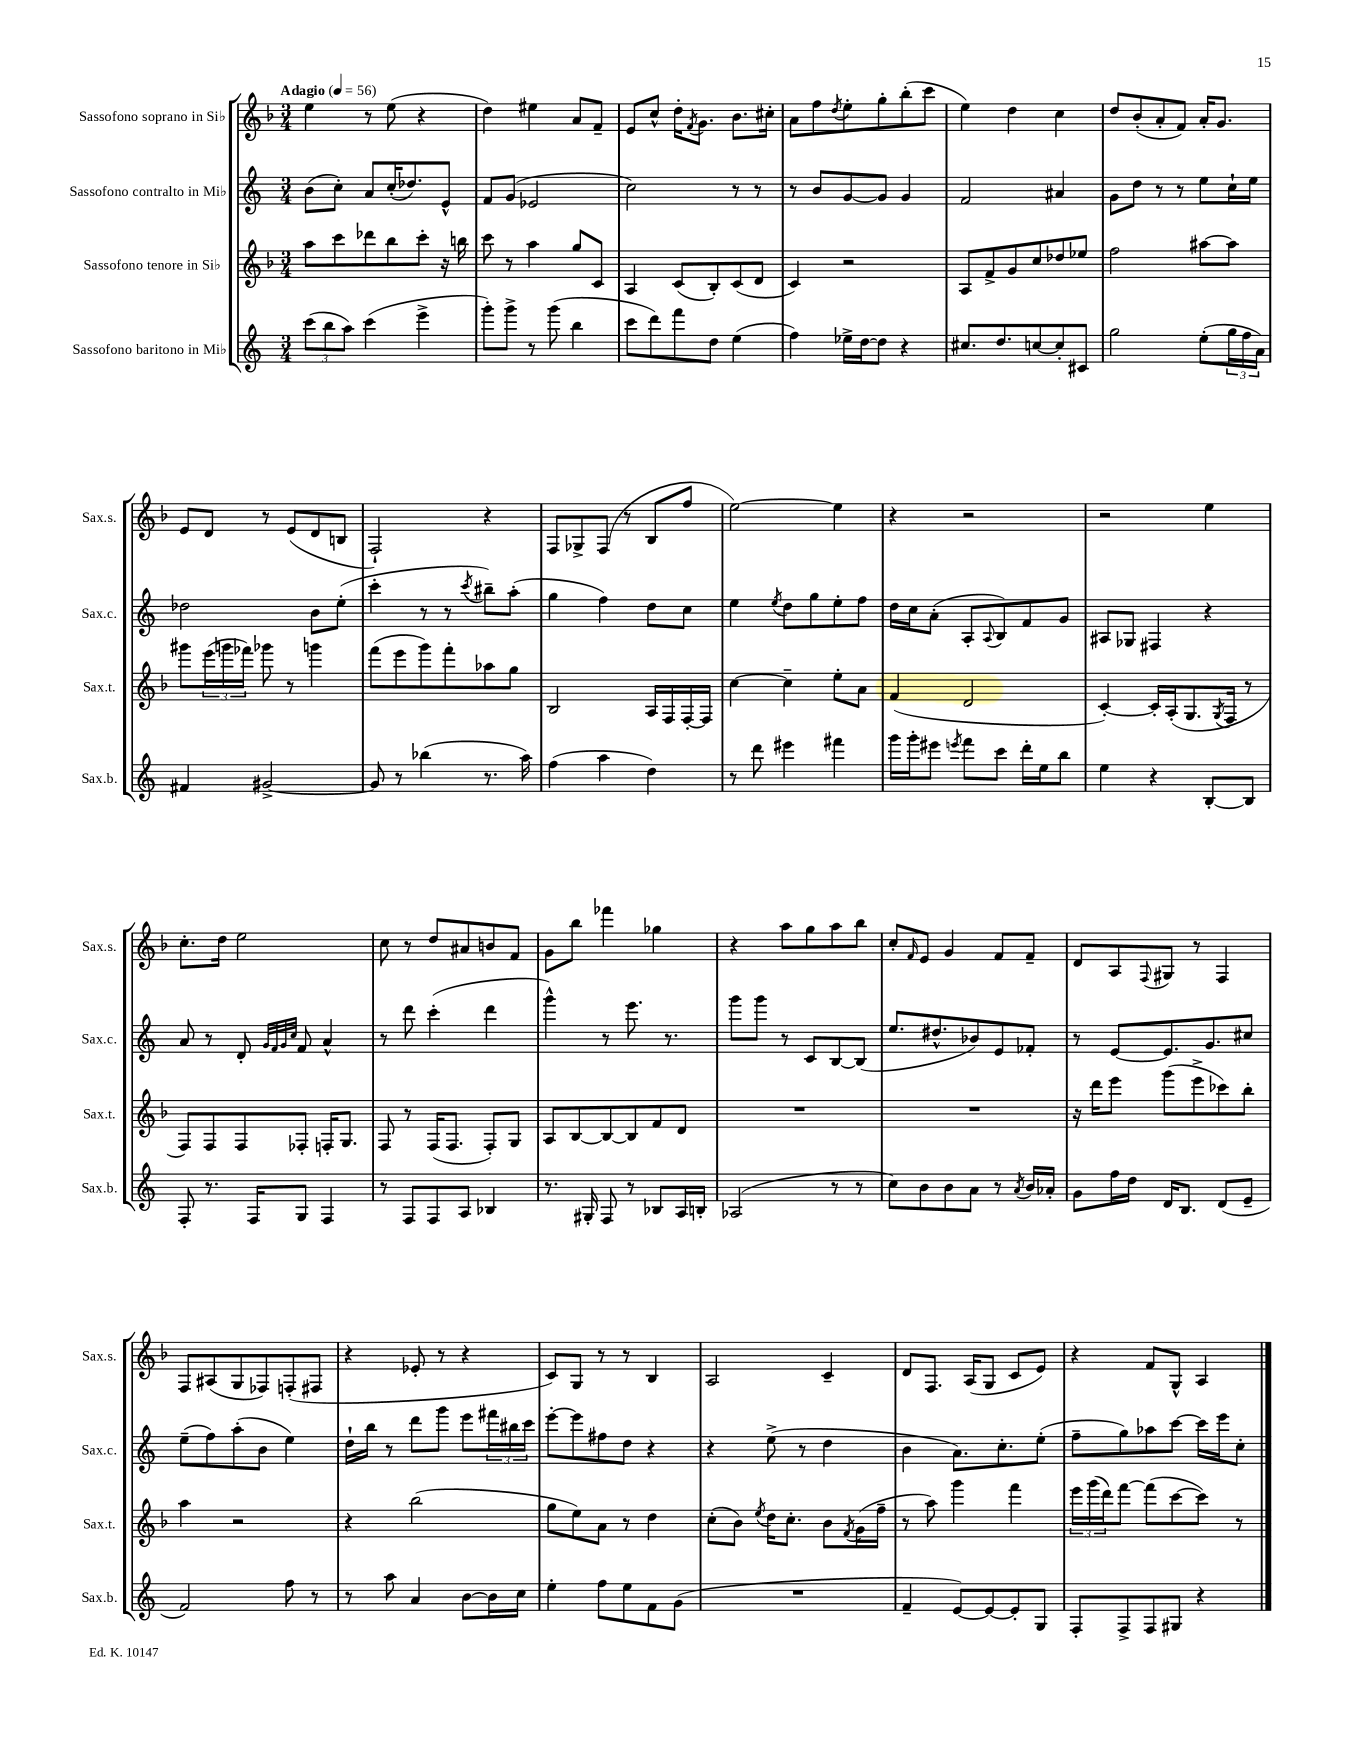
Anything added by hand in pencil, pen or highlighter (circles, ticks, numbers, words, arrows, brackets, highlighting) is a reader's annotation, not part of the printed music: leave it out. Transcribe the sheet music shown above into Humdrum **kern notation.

**kern	**kern	**kern	**kern
*part4	*part3	*part2	*part1
*staff4	*staff3	*staff2	*staff1
*I"Sassofono baritono in Mi♭	*I"Sassofono tenore in Si♭	*I"Sassofono contralto in Mi♭	*I"Sassofono soprano in Si♭
*I'Sax.b.	*I'Sax.t.	*I'Sax.c.	*I'Sax.s.
*clefG2	*clefG2	*clefG2	*clefG2
*k[]	*k[b-]	*k[]	*k[b-]
*M3/4	*M3/4	*M3/4	*M3/4
*MM56	*MM56	*MM56	*MM56
=1	=1	=1	=1
!	!	!	!LO:TX:a:B:t=Adagio
(12ccc\L	8aa\L	(8b\L	4ee\
12bb\	.	.	.
.	8ccc\	8cc'\J)	.
12aa\J)	.	.	.
(4ccc\	8ddd-X\	8a/L	8r
.	8bb-\	(16cc'/K	(8ee\
.	.	8.dd-X/)	.
4eee^\	8ccc'\J	.	4r
.	16r	8e^^/J	.
.	16bbn\	.	.
=2	=2	=2	=2
8ggg'\L)	8ccc\	8f/L	4dd\)
8ggg^\J	8r	(8g/J	.
8r	4aa\	2e-X/	4ee#X\
(8ggg\	.	.	.
4bb\	8gg/L	.	8a/L
.	8c/J	.	8f~/J
=3	=3	=3	=3
8ccc\L	4A/	2cc\)	8e/L
8ddd\)	.	.	8cc^^/J
8fff\	(8c/L	.	16dd'\KL
.	.	.	8qf/
.	.	.	8.g\J
8dd\J	8B-'/)	.	.
(4ee\	(8c/	8r	8.b-\L
.	8d/J	8r	.
.	.	.	16cc#X'\Jk
=4	=4	=4	=4
4ff\)	4c/)	8r	8a\L
.	.	8b/L	8ff\
.	.	.	8qdd/
16ee-X^\LL	2r	[8g/	8ee'\
[16dd\J	.	.	.
8dd\J]	.	8g/J]	8gg'\
4r	.	4g/	(8bb-'\
.	.	.	8ccc\J
=5	=5	=5	=5
8.cc#X/L	8A/L	2f/	4ee\)
.	8f^/	.	.
8.dd/	.	.	.
.	8g/	.	4dd\
[8ccn/	8cc/	.	.
8cc'/]	8dd-X/	4a#X/	4cc\
8c#X/J	8ee-X/J	.	.
=6	=6	=6	=6
2gg\	2ff\	8g\L	8dd/L
.	.	8dd\J	(8b-'/
.	.	8r	8a'/
.	.	8r	8f/J)
(8ee'\L	[8aa#X\L	8ee\L	16a'/KL
.	.	.	8.g/J
24gg\L	8aa#\J]	16cc`\L	.
24ff\	.	.	.
.	.	16ee\JJ	.
24a\JJ)	.	.	.
!!LO:LB:g=z
=7	=7	=7	=7
4f#X/	8ggg#X\L	2dd-X\	8e/L
.	(24eee\L	.	8d/J
.	24gggn\	.	.
.	24fff-X\JJ)	.	.
[2g#X^/	8ggg-X\	.	8r
.	8r	.	(8e/L
.	4gggn\	8b\L	8d/
.	.	(8ee'\J	8Bn/J
=8	=8	=8	=8
8g#/]	(8fff\L	4ccc'\	2F`/)
8r	8eee\	.	.
(4bb-X\	8ggg\)	8r	.
.	8fff'\	8r	.
.	.	8qccc/	.
8.r	8aa-X\	8bb#X~\L)	4r
.	8gg\J	(8aa'\J	.
16aa\)	.	.	.
=9	=9	=9	=9
(4ff\	2B-/	4gg\	8F/L
.	.	.	8G-X^/
4aa\	.	4ff\)	(8F/J
.	.	.	8r
4dd\)	16A/LL	8dd\L	8B-/L
.	16F/	.	.
.	[16F'/	8cc\J	8ff/J
.	16F/JJ]	.	.
=10	=10	=10	=10
8r	[4cc\	4ee\	[2ee\)
8ddd\	.	.	.
.	.	8qee/	.
4eee#X\	4cc~\]	8dd\L	.
.	.	8gg\	.
4fff#X\	8ee'\L	8ee'\	4ee\]
.	8a\J	8ff\J	.
=11	=11	=11	=11
16ggg\LL	(4f/	16dd\LL	4r
16ggg'\J	.	16cc\J	.
8eee#X\J	.	(8a'\J	.
8qeeen/	.	.	.
8fff\L	2d/	8A'/L	2r
.	.	8qqA/	.
8ccc\J	.	8B/)	.
16ddd'\LL	.	8f/	.
16ee\J	.	.	.
8bb\J	.	8g/J	.
=12	=12	=12	=12
4ee\	[4c'/)	8A#X/L	2r
.	.	8G-X/J	.
4r	16c'/LL]	4F#X/	.
.	(16A'/J	.	.
.	8.G/	.	.
[8B'/L	.	4r	4ee\
.	8qG/	.	.
.	16F/Jk	.	.
8B/J]	8r	.	.
!!LO:LB:g=z
=13	=13	=13	=13
8F'/	8F/L)	8a/	8.cc'\L
8.r	8F/	8r	.
.	.	.	16dd\Jk
.	8F/	8d'/	2ee\
16F/KL	.	.	.
.	.	32qqg/LLL	.
.	.	32qqf/	.
.	.	32qqg/	.
.	.	32qqcc/JJJ	.
8G/J	8F-X'/J	8f/	.
4F/	16Fn'/KL	4a^^/	.
.	8.G/J	.	.
=14	=14	=14	=14
8r	8F/	8r	8cc\
8F/L	8r	8ddd\	8r
8F/	(16F/KL	(4ccc'\	8dd/L
.	8.F/J	.	.
8A/J	.	.	8a#X/
4B-X/	8F'/L)	4ddd\	8bn/
.	8G/J	.	8f/J
=15	=15	=15	=15
8.r	8A/L	4ggg^^\)	8g\L
.	[8B-/	.	8bb-\J
16G#X'/	.	.	.
8F/	8B-/_	8r	4fff-X\
8r	8B-/]	8.eee\	.
8B-X/L	8f/	.	4gg-X\
.	.	8.r	.
16A/L	8d/J	.	.
16Bn'/JJ	.	.	.
=16	=16	=16	=16
(2A-X/	2.r	8ggg\L	4r
.	.	8ggg\J	.
.	.	8r	8aa\L
.	.	8c/L	8gg\
8r	.	[8B/	8aa\
8r	.	(8B/J]	8bb-\J
=17	=17	=17	=17
8cc\L)	2.r	8.ee/L	8cc'/L
.	.	.	16qqf/
8b\	.	.	8e/J
.	.	8.dd#X^^/	.
8b\	.	.	4g/
8a\J	.	8b-X/)	.
8r	.	8e/	8f/L
8qa/	.	.	.
16b/LL	.	8f-X'/J	8f~/J
16a-X'/JJ	.	.	.
=18	=18	=18	=18
8g\L	16r	8r	8d/L
.	16ddd\KL	.	.
16ff\L	8eee\J	[8e/L	8A/
16dd\JJ	.	.	.
.	.	.	8qqF/
16d/KL	(8ggg\L	8.e/]	8G#X/J
8.B/J	.	.	.
.	8eee^\	.	8r
.	.	8.g/	.
(8d/L	8ccc-X\)	.	4F/
8e~/J	8bb-'\J	8cc#X/J	.
!!LO:LB:g=z
=19	=19	=19	=19
2f/)	4aa\	(8ee~\L	8F/L
.	.	8ff\)	(8A#X/
.	2r	(8aa'\	8G/
.	.	8b\J	8F-X/)
8ff\	.	4ee\)	(8Fn'/
8r	.	.	8F#X/J
=20	=20	=20	=20
8r	4r	16dd`\LL	4r
.	.	16bb\JJ	.
8aa\	.	8r	.
4a/	(2bb-\	8ddd\L	8e-X'/
.	.	8ggg\J	8r
[8b\L	.	8eee\L	4r
16b\L]	.	24fff#X\L	.
.	.	24bb#X\	.
16cc\JJ	.	.	.
.	.	24ccc\JJ	.
=21	=21	=21	=21
4ee'\	8gg\L	[8eee'\L	8c/L)
.	8ee\)	8eee\]	8G/J
8ff\L	8a\J	8ff#X\	8r
8ee\	8r	8dd\J	8r
8f\	4dd\	4r	4B-/
(8g\J	.	.	.
=22	=22	=22	=22
2.r	(8cc'\L	4r	2A/
.	8b-\J)	.	.
.	8qee/	.	.
.	16dd\KL	(8ee^\	.
.	8.cc'\J	.	.
.	.	8r	.
.	8b-\L	4dd\	4c~/
.	8qf/	.	.
.	(16g\L	.	.
.	16ff~\JJ	.	.
=23	=23	=23	=23
4f~/	8r	4b\	8d/L
.	8aa\)	.	8.F/J
[8e/L)	4ggg\	8.a\L)	.
.	.	.	(16A/KL
8e/_	.	.	8G/J
.	.	8.cc'\	.
8e'/]	4fff\	.	8c/L
8G/J	.	(8ee'\J	8e/J)
=24	=24	=24	=24
8F'/L	24eee\LL	8ff~\L	4r
.	(24ggg\	.	.
.	24ddd\J)	.	.
8F^/	[8fff\J	8gg\)	.
8F/	(8fff\L]	8aa-X\	8f/L
8G#X/J	[8ccc\	[8ccc\J	8G^^/J
4r	8ccc\J])	16ccc\LL]	4A/
.	.	16eee\J	.
.	8r	8cc'\J	.
==	==	==	==
*-	*-	*-	*-
